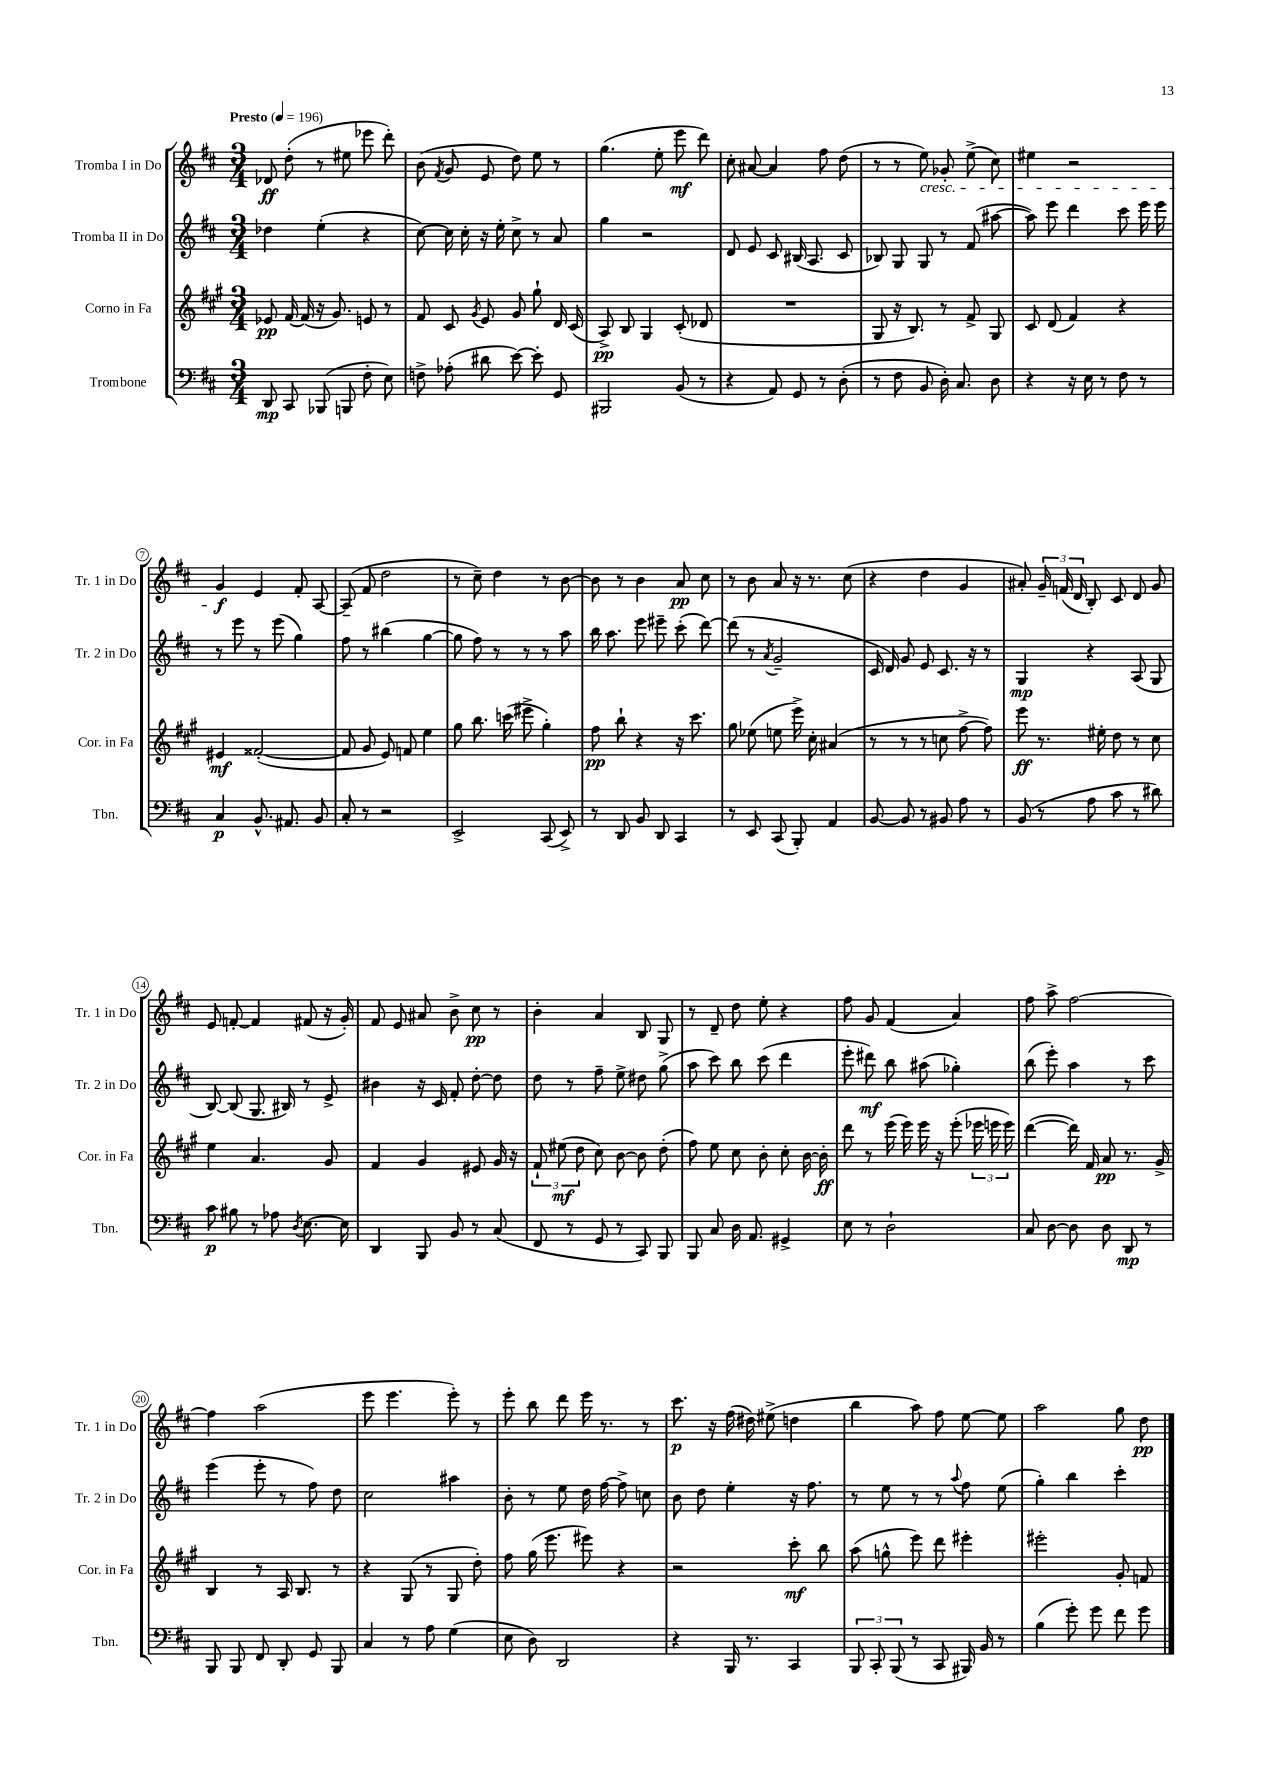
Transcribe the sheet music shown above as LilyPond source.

<<
\new StaffGroup <<
\new Staff = "s0" \with { instrumentName = "Tromba I in Do" shortInstrumentName = "Tr. 1 in Do" } {
    \clef treble \key d \major \numericTimeSignature \time 3/4 \tempo "Presto" 4 = 196
    \autoBeamOff des'8\ff d''8-.( r8 eis''8 ees'''8 d'''8-.) |
    b'8( \acciaccatura { fis'8 } g'8 e'8 d''8) e''8 r8 |
    g''4.( e''8-. e'''8\mf d'''8) |
    cis''8-. ais'8~ ais'4 fis''8 d''8( |
    r8 r8 e''8\cresc) ges'8-. e''8->( cis''8) |
    eis''4 r2 |
    g'4\f\! e'4 fis'8-. a8~ |
    a8--( fis'8 d''2 |
    r8 cis''8--) d''4 r8 b'8~ |
    b'8 r8 b'4 a'8\pp cis''8 |
    r8 b'8 a'8 r16 r8. cis''8( |
    r4 d''4 g'4 |
    ais'8-.) \tuplet 3/2 { g'16-- f'16( d'16 } b8-.) cis'8 d'8 g'8 |
    e'8 f'8~-. f'4 fis'8( r16 g'16-.) |
    fis'8 e'8 ais'8 b'8-> cis''8\pp r8 |
    b'4-. a'4 b8 g8 |
    r8 d'8-- d''8 e''8-. r4 |
    fis''8 g'8 fis'4( a'4) |
    fis''8 a''8-> fis''2~ |
    fis''4 a''2( |
    e'''8 e'''4. e'''8-.) r8 |
    e'''8-. b''8 d'''8 e'''16 r8. r8 |
    cis'''8.\p r16 fis''16( dis''16) eis''8->( d''4 |
    b''4 a''8) fis''8 e''8~ e''8 |
    a''2 g''8 d''8\pp \bar "|." |
}
\new Staff = "s1" \with { instrumentName = "Tromba II in Do" shortInstrumentName = "Tr. 2 in Do" } {
    \clef treble \key d \major \numericTimeSignature \time 3/4
    \autoBeamOff des''4 e''4-.( r4 |
    cis''8~) cis''16 cis''16-. r16 e''16-. cis''8-> r8 a'8 |
    g''4 r2 |
    d'8 e'8 cis'8 bis16( a8. cis'8 |
    bes8) g8 g8 r8 fis'8( ais''8~ |
    ais''8) e'''8 d'''4 cis'''8 e'''16 e'''16 |
    r8 e'''8 r8 e'''8( g''4) |
    fis''8 r8 bis''4( g''4~ |
    g''8 fis''8) r8 r8 r8 a''8 |
    b''16 a''8. e'''8 eis'''8-- cis'''8-.( d'''8~) |
    d'''8( r8 \acciaccatura { a'8 } g'2-- |
    cis'16 d'16) g'8 e'8 cis'8. r16 r8 |
    g4\mp r4 a8( g8 |
    b8~) b8( g8. bis16) r8 e'8-> |
    bis'4 r16 cis'16 fis'8-. d''8~-. d''8 |
    d''8 r8 fis''8-- e''8-> dis''8 g''8->( |
    a''8 cis'''8) b''8 cis'''8( d'''4 |
    e'''8-. dis'''8\mf) b''8 ais''8( ges''4-.) |
    b''8( e'''8-.) a''4 r8 cis'''8 |
    e'''4( e'''8-. r8 fis''8) d''8 |
    cis''2 ais''4 |
    b'8-. r8 e''8 d''16 fis''16~ fis''8-> c''8 |
    b'8 d''8 e''4-. r16 fis''8. |
    r8 e''8 r8 r8 \appoggiatura { a''8 } fis''8 e''8( |
    g''4-.) b''4 cis'''4-. \bar "|." |
}
\new Staff = "s2" \with { instrumentName = "Corno in Fa" shortInstrumentName = "Cor. in Fa" } {
    \clef treble \key a \major \numericTimeSignature \time 3/4
    \autoBeamOff ees'8\pp fis'16~ fis'16( r16 gis'8.) e'8 r8 |
    fis'8 cis'8 \acciaccatura { gis'8 } e'8 gis'8 gis''8-! d'16 cis'16( |
    a8->\pp) b8 gis4 cis'8-.( des'8 |
    R2. |
    gis8 r16 b8.) r8 fis'8-> gis8 |
    cis'8 d'8( fis'4) r4 |
    eis'4\mf fisis'2~-.( |
    fisis'8 gis'8 e'8) f'8 e''4 |
    gis''8 b''8. c'''16( eis'''8-> gis''4-.) |
    fis''8\pp b''8-! r4 r16 cis'''8. |
    gis''8 ees''8( e''8 e'''16->) cis''16-. ais'4( |
    r8 r8 r8 c''8 fis''8~-> fis''8) |
    e'''8\ff r8. eis''16-. d''8 r8 cis''8 |
    e''4 a'4. gis'8 |
    fis'4 gis'4 eis'8 gis'16 r16 |
    \tuplet 3/2 { fis'8-! eis''8\mf( d''8 } cis''8) b'8~ b'8 d''8-.( |
    fis''8) e''8 cis''8 b'8-. cis''8-. b'16~ b'16-.\ff |
    d'''8 r8 e'''16( e'''16) e'''16 r16 e'''8-.( \tuplet 3/2 { ees'''16 e'''16 e'''16) } |
    d'''4~( d'''16) fis'16 a'8\pp r8. gis'16-> |
    b4 r8 a16 b8. r8 |
    r4 gis8( r8 gis8 d''8-.) |
    fis''8 gis''16( e'''8. eis'''8) r4 |
    r2 cis'''8-.\mf b''8 |
    a''8( g''8-^ e'''8) d'''8 eis'''4-. |
    eis'''2-. gis'8-. f'8 \bar "|." |
}
\new Staff = "s3" \with { instrumentName = "Trombone" shortInstrumentName = "Tbn." } {
    \clef bass \key d \major \numericTimeSignature \time 3/4
    \autoBeamOff d,8\mp cis,8 bes,,8( b,,8 fis8-. e8) |
    f8-> aes8-.( dis'8 e'8~) e'8-. g,8 |
    bis,,2 b,8( r8 |
    r4 a,8) g,8 r8 d8-.( |
    r8 fis8 b,8 d16-.) cis8. d8 |
    r4 r16 e16 r8 fis8 r8 |
    cis4\p b,8.-^ ais,8. b,8 |
    cis8-. r8 r2 |
    e,2-> cis,8( e,8->) |
    r8 d,8 b,8 d,8 cis,4 |
    r8 e,8 cis,8( b,,8-.) a,4 |
    b,8~ b,8 r8 bis,8 a8 r8 |
    b,8( r8 a8 cis'8 r8 dis'8) |
    cis'8\p bis8 r8 aes8 \acciaccatura { d8 } e8.~ e16 |
    d,4 b,,8 b,8 r8 cis8( |
    fis,8 r8 g,8 r8 cis,8) b,,8 |
    b,,8 cis8 d16 a,8. gis,4-> |
    e8 r8 d2-! |
    cis8 d8~ d8 d8 d,8\mp r8 |
    b,,8 b,,8 fis,8 d,8-. g,8 b,,8 |
    cis4 r8 a8 g4( |
    e8 d8) d,2 |
    r4 b,,16 r8. cis,4 |
    \tuplet 3/2 { b,,8 cis,8-. b,,8( } r8 cis,8 bis,,16) b,16 r8 |
    b4( g'8-.) g'8 fis'8 g'8 \bar "|." |
}
>>
>>
\layout { \context { \Score \override BarNumber.stencil = #(make-stencil-circler 0.1 0.3 ly:text-interface::print) } }
